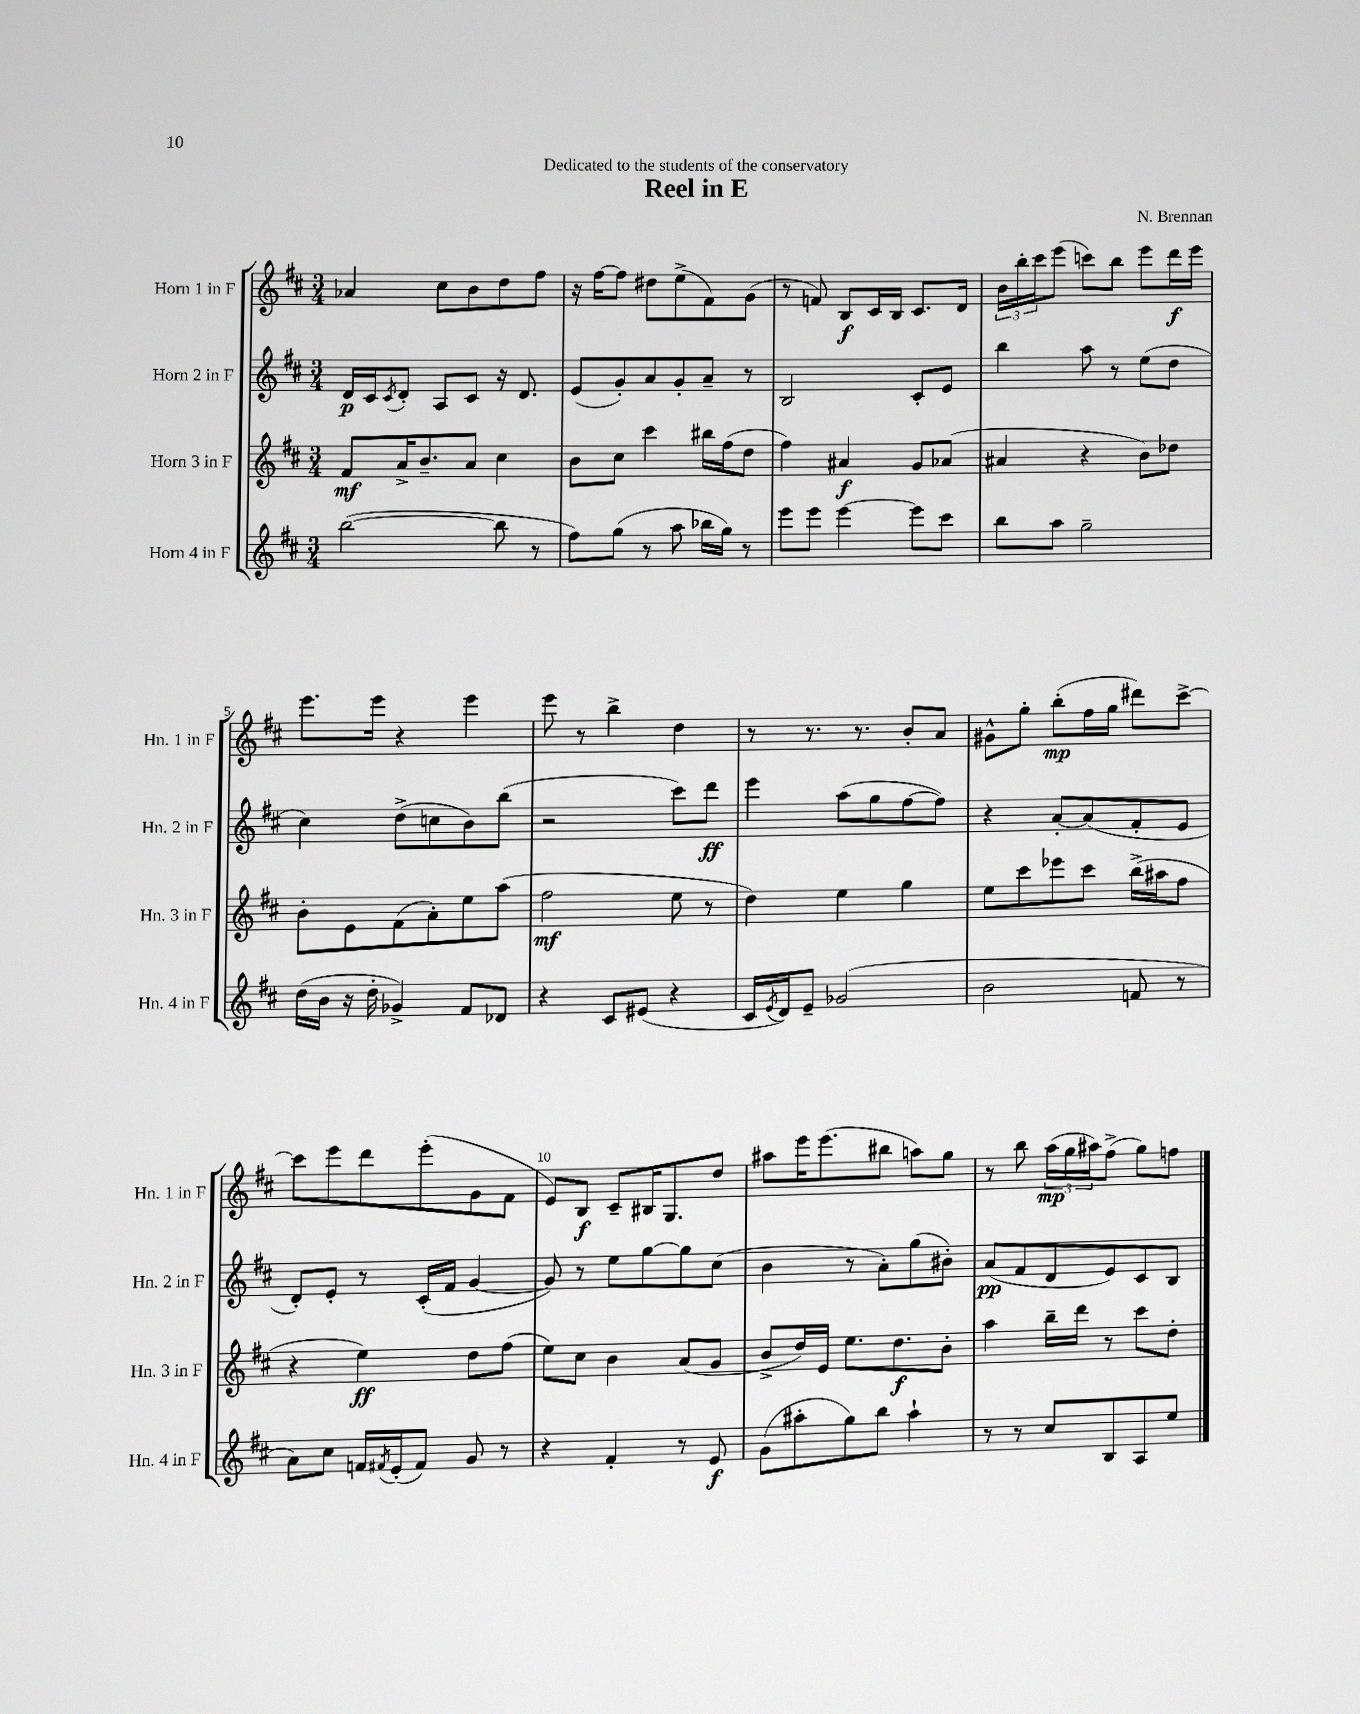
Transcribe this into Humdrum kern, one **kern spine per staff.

**kern	**kern	**kern	**kern
*staff4	*staff3	*staff2	*staff1
*clefG2	*clefG2	*clefG2	*clefG2
*k[f#c#]	*k[f#c#]	*k[f#c#]	*k[f#c#]
*M3/4	*M3/4	*M3/4	*M3/4
([2bb\	8f#/L	16d/LL	4a-/
.	.	16c#/J	.
.	.	8qc#/	.
.	16a^/K	8d'/J	.
.	8.b~/	.	.
.	.	8A/L	8cc#\L
.	8a/J	8c#/J	8b\
8bb\]	4cc#\	16r	8dd\
.	.	8.d/	.
8r	.	.	8ff#\J
=	=	=	=
8ff#\L)	8b\L	(8e/L	16r
.	.	.	[16ff#\LK
(8gg\J	8cc#\J	8g'/)	8ff#\]J
8r	4ccc#\	8a/	8dd#\L
8aa\	.	8g'/	(8ee^\
16bb-\LL	16bb#\LL	8a~/J	8f#\)
16gg\JJ)	(16ff#\J	.	.
8r	8dd\J	8r	(8g\J
=	=	=	=
8eee\L	4ff#\)	2B/	8r
8eee\J	.	.	8f/)
[4eee\	4a#/	.	8B/L
.	.	.	16c#/L
.	.	.	16B/JJ
8eee\]L	8g/L	8c#'/L	8.c#/L
8ccc#\J	(8a-/J	8e/J	.
.	.	.	16d/Jk
=	=	=	=
8bb\L	4a#/	4bb\	24b\LL
.	.	.	24bb'\
.	.	.	24ccc#\J
8aa\J	.	.	(8eee\J
2gg~\	4r	8aa\	8ccc\L)
.	.	8r	8bb\J
.	8b\L)	(8ee\L	8eee\L
.	8dd-\J	8dd\J	16ddd\L
.	.	.	16eee\JJ
=	=	=	=
(16dd\LL	8b'\L	4cc#\)	8.eee\L
16b\JJ	.	.	.
16r	8e\	.	.
16dd'\	.	.	16eee\Jk
4g-^/)	(8f#\	(8dd^\L	4r
.	8a'\)	8cc\	.
8f#/L	8ee\	8b\)	4eee\
8d-/J	(8aa\J	(8bb\J	.
=	=	=	=
4r	2ff#\	2r	8eee\
.	.	.	8r
8c#/L	.	.	4bb^\
(8e#/J	.	.	.
4r	8ee\	8ccc#\L)	4dd\
.	8r	8ddd\J	.
=	=	=	=
16c#/LL	4dd\)	4eee\	8r
8qe/	.	.	.
16d/J)	.	.	.
8e~/J	.	.	8.r
(2g-/	4ee\	(8aa\L	.
.	.	.	8.r
.	.	8gg\	.
.	4gg\	[8ff#\	8b'/L
.	.	8ff#\]J)	8a/J
=	=	=	=
2b\	8ee\L	4r	8g#^^\L
.	8ccc#\	.	8gg'\J
.	8eee-\	[8a'/L	(8bb'\L
.	8ccc#\J	(8a/]	16ff#\L
.	.	.	16gg\JJ
8f/	(16bb^\LL	8f#'/	8ddd#\L)
.	16aa#\J	.	.
8r	8ff#\J	8e/J	[8ccc#^\J
=	=	=	=
8a\L)	4r	8d'/L)	8ccc#\]L
8cc#\J	.	8e'/J	8eee\
16f/LL	4ee\)	8r	8ddd\
8qf#/	.	.	.
(16e'/J	.	.	.
8f#/J)	.	(16c#'/LL	(8eee'\
.	.	16f#/JJ	.
8g/	8dd\L	[4g/	8g\
8r	(8ff#\J	.	8f#\J
=	=	=	=
4r	8ee\L)	8g/])	8e/L)
.	8cc#\J	8r	8B/J
4f#'/	4b\	8ee\L	8c#~/L
.	.	[8gg\	16B#/K
.	.	.	8.G/
8r	(8a/L	8gg\]	.
8e/	8g/J	(8cc#\J	8dd/J
=	=	=	=
(8g\L	8b^/L	4b\	8aa#\L
8aa#'\	16dd/L)	.	16eee\K
.	16e/JJ	.	(8.eee\
8gg\)	8.ee\L	8r	.
8bb\J	.	8a'\L)	8bb#\J
.	8.dd\	.	.
4aa#`\	.	(8gg\	8aa\L)
.	8b'\J	8b#'\J)	8gg\J
=	=	=	=
8r	4aa\	(8a/L	8r
8r	.	8f#/	8bb\
8cc#/L	16bb~\LL	8d/	(24aa\LL
.	.	.	24gg\
.	16ddd\JJ	.	.
.	.	.	24aa#\J)
8B/	8r	8e/)	(8ff#^\J
8A/	8ccc#\L	8c#/	8gg\L)
8ee/J	8dd'\J	8B/J	8ff\J
==	==	==	==
*-	*-	*-	*-
